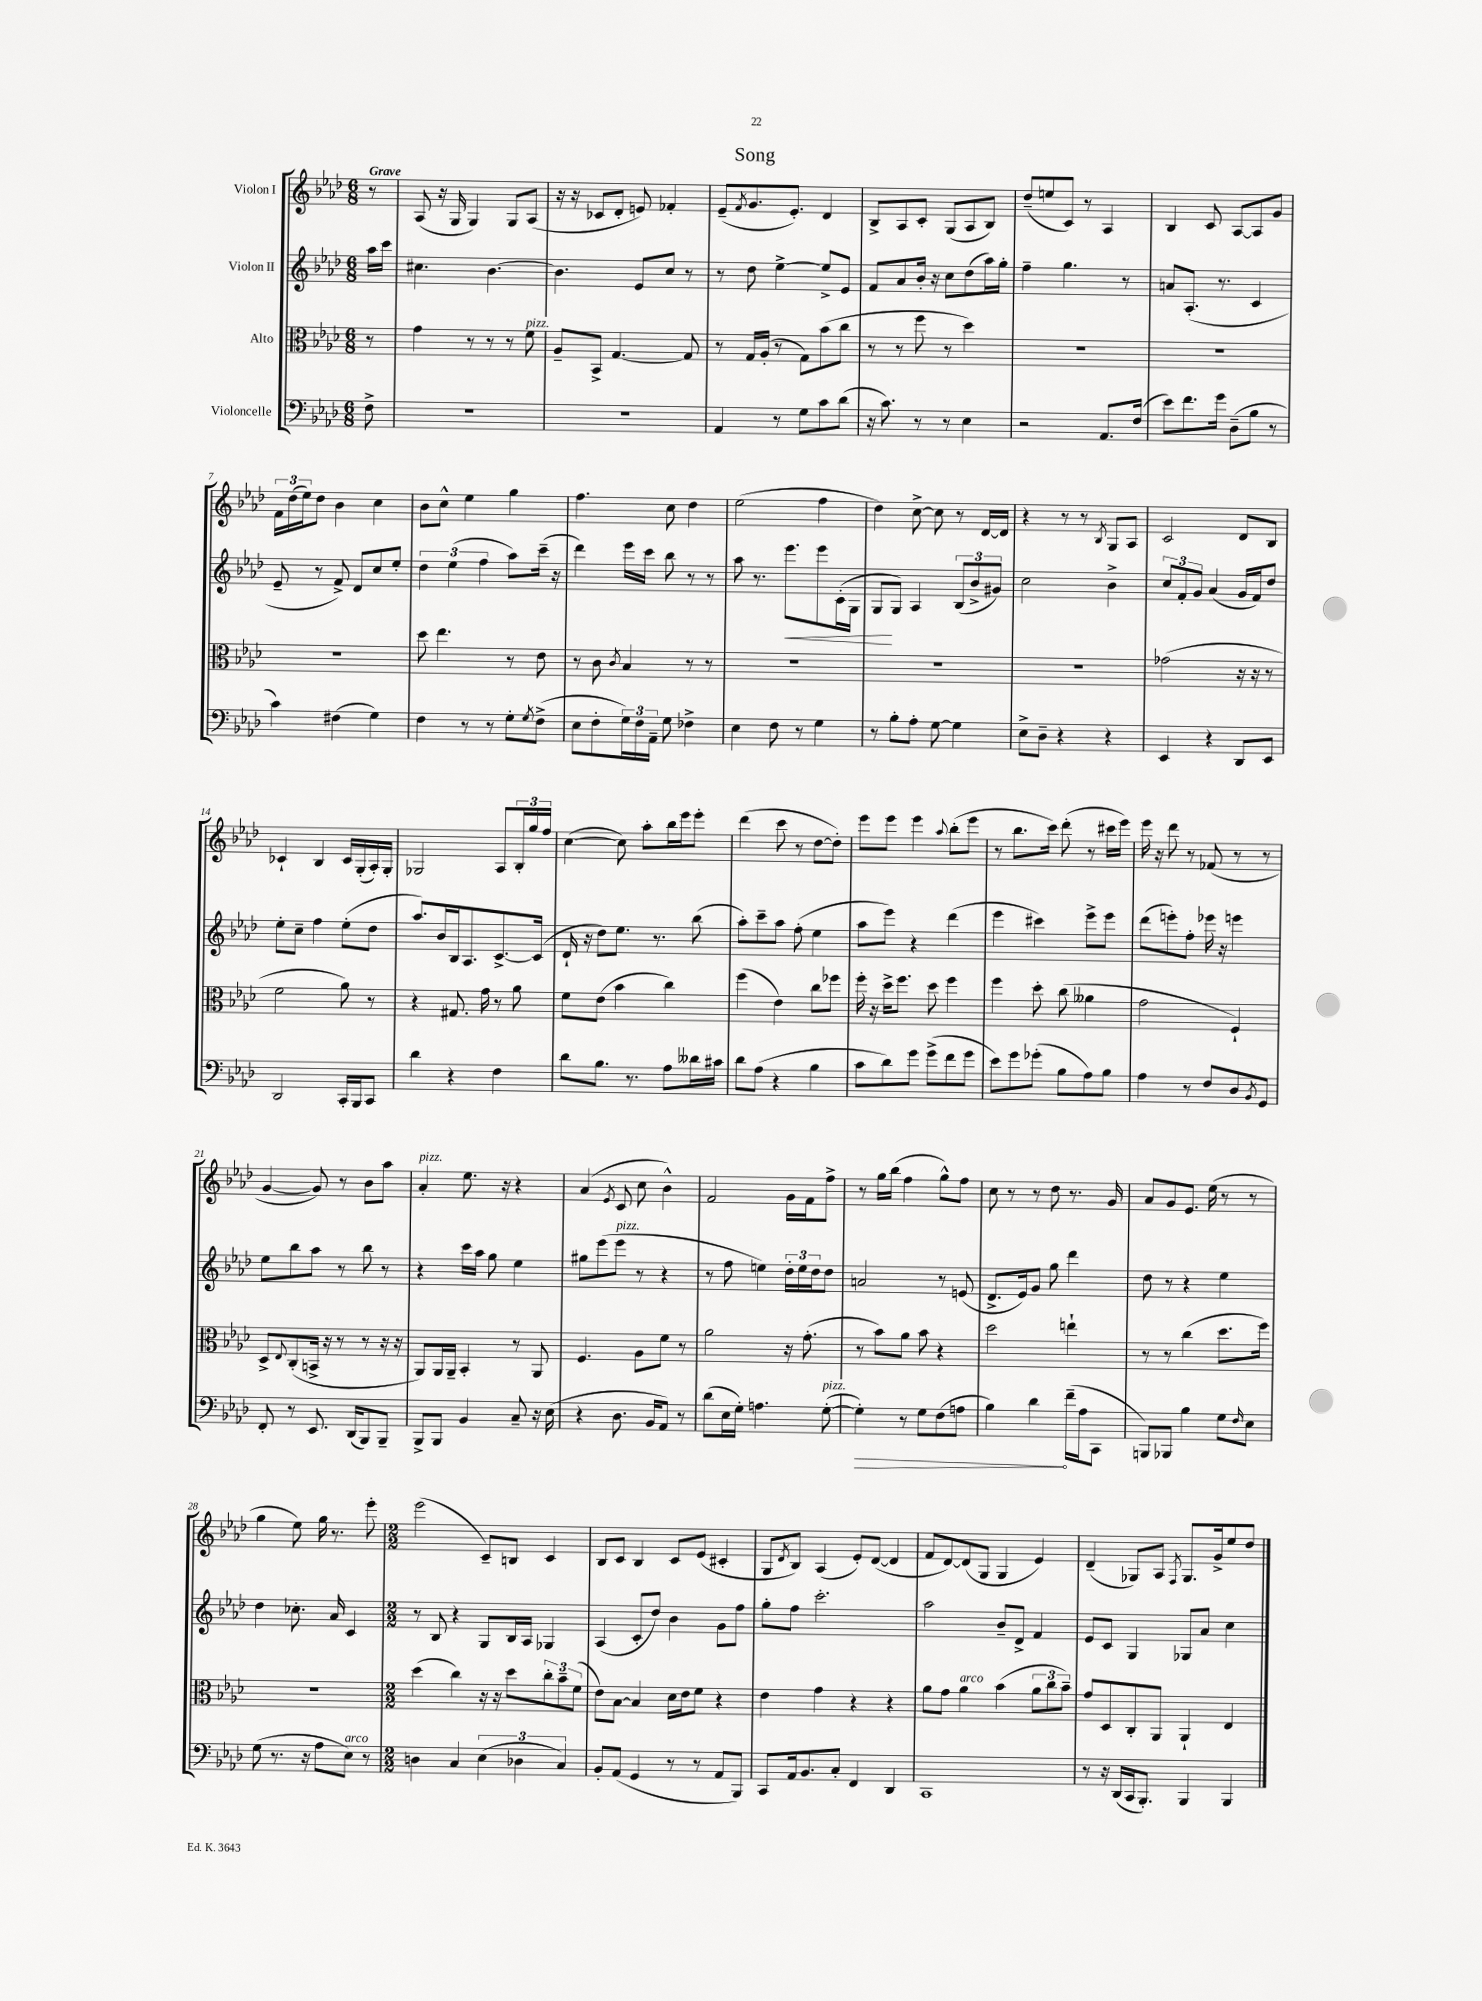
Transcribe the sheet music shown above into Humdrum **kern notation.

**kern	**dynam	**kern	**kern	**dynam	**kern
*part4	*part4	*part3	*part2	*part2	*part1
*staff4	*staff4	*staff3	*staff2	*staff2	*staff1
*I"Violoncelle	*	*I"Alto	*I"Violon II	*	*I"Violon I
*clefF4	*	*clefC3	*clefG2	*	*clefG2
*k[b-e-a-d-]	*	*k[b-e-a-d-]	*k[b-e-a-d-]	*	*k[b-e-a-d-]
*M6/8	*	*M6/8	*M6/8	*	*M6/8
=	=	=	=	=	=
!	!	!	!	!	!LO:TX:a:B:t=Grave
8F^\	.	8r	16aa-\LL	.	8r
.	.	.	16ccc\JJ	.	.
=1	=1	=1	=1	=1	=1
2.r	.	4g\	4.cc#X\	.	(8A-/
.	.	.	.	.	16r
.	.	.	.	.	16G/
.	.	8r	.	.	4G/)
.	.	8r	[4.b-\	.	.
.	.	8r	.	.	8G/L
!	!	!LO:TX:a:i:t=pizz.	!	!	!
.	.	8f\	.	.	(8A-/J
=2	=2	=2	=2	=2	=2
2.r	.	8A-~/L	4.b-\]	.	16r
.	.	.	.	.	16r
.	.	8BB-^/J	.	.	8c-X/L
.	.	[4.G/	.	.	8d-'/J
.	.	.	8e-/L	.	8en/)
.	.	.	8cc/J	.	4f-X'/
.	.	8G/]	8r	.	.
=3	=3	=3	=3	=3	=3
4AA-/	.	8r	8r	.	(8e-~/L
.	.	.	.	.	8qf/
.	.	16G/LL	8dd-\	.	8.g/
.	.	(16A-'/JJ	.	.	.
8r	.	8r	[4ee-^\	.	.
.	.	.	.	.	8.e-'/J)
8G\L	.	8G\L)	.	.	.
8c\	.	(8b-\	8ee-^/L]	.	4d-/
(8d-\J	.	8cc\J	8e-/J	.	.
=4	=4	=4	=4	=4	=4
16r	.	8r	8f/L	.	8B-^/L
8.c\)	.	.	.	.	.
.	.	8r	8a-/	.	8A-/
8r	.	8ff\	16b-'/Jk	.	8c'/J
.	.	.	16r	.	.
8r	.	8r	8cc\L	.	(8G/L
4E-\	.	4dd-\)	(8dd-\	.	8A-/
.	.	.	16aa-\L)	.	8B-/J)
.	.	.	16gg'\JJ	.	.
=5	=5	=5	=5	=5	=5
2r	.	2.r	4ff~\	.	(8dd-~/L
.	.	.	.	.	8een/
.	.	.	4.gg\	.	8c/J)
.	.	.	.	.	8r
8.AA-/L	.	.	.	.	4A-/
.	.	.	8r	.	.
(16F/Jk	.	.	.	.	.
=6	=6	=6	=6	=6	=6
8e-\L)	.	2.r	8an/L	.	4B-/
8.f\	.	.	(8.A-'/J	.	.
.	.	.	.	.	8c/
16g\Jk	.	.	8.r	.	.
(8D-~\L	.	.	.	.	[8A-/L
8B-\J	.	.	4c/	.	8A-/]
8r	.	.	.	.	8g/J
!!LO:LB:g=z
=7	=7	=7	=7	=7	=7
4c\)	.	2.r	8e-~/	.	24f\LL
.	.	.	.	.	(24dd-\
.	.	.	.	.	24ee-\J)
.	.	.	8r	.	8dd-\J
(4F#X\	.	.	8f^/)	.	4b-\
.	.	.	8d-/L	.	.
4G\)	.	.	8cc/	.	4cc\
.	.	.	8ee-'/J	.	.
=8	=8	=8	=8	=8	=8
4F\	.	8dd-\	6dd-\	.	8b-\L
.	.	4.ee-\	.	.	8cc^^\J
.	.	.	(6ee-\	.	.
8r	.	.	.	.	4ee-\
.	.	.	6ff\	.	.
8r	.	.	.	.	.
8G'\L	.	8r	8aa-\L)	.	4gg\
8qG/	.	.	.	.	.
(8F^\J	.	8e-\	(16ccc~\Jk	.	.
.	.	.	16r	.	.
=9	=9	=9	=9	=9	=9
8E-\L	.	8r	4ddd-\)	.	4.ff\
8F'\	.	8c\	.	.	.
.	.	8qc/	.	.	.
24G\L)	.	4B-/	16eee-\LL	.	.
24F\	.	.	.	.	.
.	.	.	16ccc\JJ	.	.
24AA-~\JJ	.	.	.	.	.
8G\	.	.	8bb-\	.	8cc\
4F-X^\	.	8r	8r	.	4dd-\
.	.	8r	8r	.	.
=10	=10	=10	=10	=10	=10
4E-\	.	2.r	8aa-\	.	(2ee-\
.	.	.	8.r	.	.
8F\	.	.	.	.	.
!	!	!	!	!LO:HP:b	!
.	.	.	8.eee-\L	<	.
8r	.	.	.	.	.
4G\	.	.	8eee-\	.	4ff\
.	.	.	(16c'\L	.	.
.	.	.	16G\JJ	.	.
=11	=11	=11	=11	=11	=11
8r	.	2.r	8G/L	.	4dd-\)
8B-'\L	.	.	8G/J)	[	.
8A-'\J	.	.	4A-/	.	[8cc^\
[8G\	.	.	.	.	8cc\]
4G\]	.	.	(12B-/L	.	8r
.	.	.	12b-^/	.	.
.	.	.	.	.	[16d-/LL
.	.	.	12g#X/J)	.	.
.	.	.	.	.	16d-/JJ]
=12	=12	=12	=12	=12	=12
8E-^\L	.	2.r	2cc\	.	4r
8D-~\J	.	.	.	.	.
4r	.	.	.	.	8r
.	.	.	.	.	8r
.	.	.	.	.	8qB-/
4r	.	.	4b-^\	.	8G/L
.	.	.	.	.	8A-/J
=13	=13	=13	=13	=13	=13
4EE-/	.	(2g-X\	12cc/L	.	2c/
.	.	.	12f'/	.	.
.	.	.	12g/J	.	.
4r	.	.	(4a-/	.	.
8DD-/L	.	16r	16g/LL	.	8d-/L
.	.	16r	16f/J)	.	.
8EE-/J	.	8r	8dd-/J	.	8B-/J
!!LO:LB:g=z
=14	=14	=14	=14	=14	=14
2DD-/	.	2f\	8ee-'\L	.	4c-X`/
.	.	.	8cc~\J	.	.
.	.	.	4ff\	.	4B-/
16CC'/LL	.	8a-\)	(8ee-'\L	.	16c-/LL
16BBB-/J	.	.	.	.	(16G'/
8CC/J	.	8r	8dd-\J	.	16A-'/)
.	.	.	.	.	16G'/JJ
=15	=15	=15	=15	=15	=15
4d-\	.	4r	8.aa-/L)	.	2G-X/
.	.	.	16b-/L	.	.
4r	.	8.G#X/	16B-/J	.	.
.	.	.	8.A-/	.	.
.	.	16g\	.	.	.
4F\	.	8r	[8.c^/	.	8A-/L
.	.	8a-\	.	.	24B-'/L
.	.	.	.	.	24gg/
.	.	.	(16c/Jk]	.	.
.	.	.	.	.	24ff/JJ
=16	=16	=16	=16	=16	=16
8d-\L	.	8f\L	16d-`/	.	([4cc\
.	.	.	16r	.	.
8.B-\J	.	(8e-\J	8dd-\L)	.	.
.	.	4b-\	8.ee-\J	.	8cc\])
8.r	.	.	.	.	.
.	.	.	.	.	8aa-'\L
.	.	.	8.r	.	.
8A-\L	.	4cc\)	.	.	16bb-\L
.	.	.	.	.	16eee-\J
16d--X\L	.	.	(8bb-\	.	8eee-'\J
16c#X\JJ	.	.	.	.	.
=17	=17	=17	=17	=17	=17
8d-\L	.	(4ff\	8aa-'\L)	.	(4ddd-\
(8A-\J	.	.	8ccc~\	.	.
4r	.	4e-\)	8aa-\J	.	8ccc\
.	.	.	(8ff'\	.	8r
4B-\	.	8cc\L	4ee-\	.	[8dd-\L
.	.	8ff-X\J	.	.	8dd-'\J])
=18	=18	=18	=18	=18	=18
8c\L	.	16ff'\	8aa-\L	.	8eee-\L
.	.	16r	.	.	.
8d-\)	.	16dd-^\KL	8eee-\J)	.	8eee-\J
.	.	8.ff\J	.	.	.
8g\J	.	.	4r	.	4eee-\
(8g^\L	.	8dd-\	.	.	.
.	.	.	.	.	8qqaa-/
8f\	.	4ff\	(4ddd-\	.	(8bb-'\L
8g\J	.	.	.	.	8eee-\J
=19	=19	=19	=19	=19	=19
8e-\L)	.	4ff\	4eee-\	.	8r
8g\	.	.	.	.	8.bb-\L
(8g-X'\J	.	8dd-'\	4ccc#X\)	.	.
.	.	.	.	.	16ccc\Jk)
8B-\L	.	(8cc\	.	.	(8ddd-'\
8A-\)	.	4a--X\	8eee-^\L	.	8r
8B-\J	.	.	8eee-\J	.	16ccc#X\LL
.	.	.	.	.	16eee-\JJ)
=20	=20	=20	=20	=20	=20
4A-\	.	2g\	(8ddd-\L	.	16eee-\
.	.	.	.	.	16r
.	.	.	8eeen'\)	.	8ddd-\
8r	.	.	8ff'\J	.	8r
8F/L	.	.	16eee-X\	.	(8f-X/
.	.	.	16r	.	.
8D-/	.	4F`/)	4eeen\	.	8r
8qBB-/	.	.	.	.	.
8GG/J	.	.	.	.	8r
!!LO:LB:g=z
=21	=21	=21	=21	=21	=21
8FF'/	.	8D-^/L	8ee-\L	.	[4g/
.	.	8qqE-/	.	.	.
8r	.	(8C'/	8bb-\	.	.
8.EE-/	.	16BBn^/Jk	8aa-\J	.	8g/])
.	.	16r	.	.	.
.	.	8r	8r	.	8r
(16DD-/KL	.	.	.	.	.
8BBB-/)	.	8r	8bb-\	.	8b-\L
8BBB-~/J	.	16r	8r	.	8aa-\J
.	.	16r	.	.	.
=22	=22	=22	=22	=22	=22
!	!	!	!	!	!LO:TX:a:i:t=pizz.
8BBB-^/L	.	8AA-/L)	4r	.	4a-'/
8BBB-/J	.	16AA-/L	.	.	.
.	.	16AA-~/JJ	.	.	.
4BB-/	.	4BB-'/	16ccc\LL	.	8.ee-\
.	.	.	16aa-\JJ	.	.
.	.	.	8gg\	.	.
.	.	.	.	.	16r
8C~/	.	8r	4ee-\	.	4r
16r	.	8AA-/	.	.	.
(16E-\	.	.	.	.	.
=23	=23	=23	=23	=23	=23
4r	.	4.F/	8gg#X\L	.	(4a-/
.	.	.	(8eee-\	.	.
.	.	.	.	.	8qe-/
!	!	!	!LO:TX:a:i:t=pizz.	!	!
8.D-\	.	.	8eee-\J	.	8c/
.	.	8A-\L	8r	.	8cc\
16BB-/KL	.	.	.	.	.
8AA-/J)	.	8f\J	4r	.	4b-^^\)
8r	.	8r	.	.	.
=24	=24	=24	=24	=24	=24
(8d-\L	.	2a-\	8r	.	2f/
16E-\L	.	.	8ff\	.	.
16G'\JJ)	.	.	.	.	.
4.An\	.	.	4een\)	.	.
.	.	16r	24dd-'\LL	.	16g\LL
.	.	.	24ee\	.	.
.	.	(8.g'\	.	.	16f\J
.	.	.	24dd-\J	.	.
!LO:TX:a:i:t=pizz.	!	!	!	!	!
([8G'\	.	.	8dd-\J	.	8ff^\J
=25	=25	=25	=25	=25	=25
!	!LO:HP:b	!	!	!	!
4G'\])	>	8r	2an/	.	8r
.	.	8b-\L)	.	.	16gg\LL
.	.	.	.	.	(16bb-\JJ
8r	.	8a-\J	.	.	4ff\
8G\L	.	8b-\	.	.	.
(8F\	.	4r	8r	.	8gg^^\L)
8An\J	.	.	(8en/	.	8ff\J
=26	=26	=26	=26	=26	=26
4B-\)	.	2dd-\	8.d-^/L	.	8cc\
.	.	.	.	.	8r
.	.	.	16e-/k)	.	.
4d-\	.	.	8g/J	.	8r
.	.	.	8gg\	.	8dd-\
(16f~\LL	]	4een`\	4ddd-\	.	8.r
16A-\J	.	.	.	.	.
8CC\J	.	.	.	.	.
.	.	.	.	.	16g/
=27	=27	=27	=27	=27	=27
8BBBn/L)	.	8r	8dd-\	.	8a-/L
8BBB-X/J	.	8r	8r	.	8g/
4B-\	.	(4cc\	4r	.	8.e-/J
.	.	.	.	.	(16ee-\
8G\L	.	8.dd-\L	4ee-\	.	8r
16qqF/	.	.	.	.	.
8E-\J	.	.	.	.	8r
.	.	16ff\Jk)	.	.	.
!!LO:LB:g=z
=28	=28	=28	=28	=28	=28
(8G\	.	2.r	4dd-\	.	4gg\
8.r	.	.	.	.	.
.	.	.	8.cc-X'\	.	8ee-\)
16r	.	.	.	.	.
8A-\L	.	.	.	.	16gg\
.	.	.	16a-/	.	8.r
!LO:TX:a:i:t=arco	!	!	!	!	!
8E-\J)	.	.	4c/	.	.
8r	.	.	.	.	8eee-'\
=29	=29	=29	=29	=29	=29
*M2/2	*	*M2/2	*M2/2	*	*M2/2
4Dn\	.	(4dd-\	8r	.	(2eee-\
.	.	.	8B-/	.	.
4C/	.	4cc\)	4r	.	.
(6E-\	.	16r	8G/L	.	8c~/L)
.	.	16r	.	.	.
.	.	8dd-\L	16B-/L	.	8Bn/J
6D-X\	.	.	.	.	.
.	.	.	16A-/JJ	.	.
.	.	12cc'\	4G-X/	.	4c/
6C/)	.	12b-~\	.	.	.
.	.	(12f\J	.	.	.
=30	=30	=30	=30	=30	=30
8BB-'/L	.	8e-\L)	(4A-/	.	8B-/L
(8AA-/J	.	[8B-\J	.	.	8c/J
4GG/	.	4B-/]	8c'/L	.	4B-/
.	.	.	8dd-/J)	.	.
8r	.	16d-\LL	4b-\	.	8c/L
.	.	16e-\J	.	.	.
8r	.	8f\J	.	.	(8e-/J
8AA-/L	.	4r	8g\L	.	4c#X'/
8BBB-/J)	.	.	8ff\J	.	.
=31	=31	=31	=31	=31	=31
8CC/L	.	4e-\	8gg'\L	.	8G/L
.	.	.	.	.	8qd-/
16AA-/k	.	.	8ff\J	.	8B-/J)
8.BB-/	.	.	.	.	.
.	.	4g\	2.ccc'\	.	(4A-/
8C'/J	.	.	.	.	.
4FF/	.	4r	.	.	8e-'/L)
.	.	.	.	.	([8d-/J
4DD-/	.	4r	.	.	4d-/]
=32	=32	=32	=32	=32	=32
1CC	.	8a-\L	2aa-\	.	8f/L
.	.	8g\J	.	.	[8d-/)
!	!	!LO:TX:a:i:t=arco	!	!	!
.	.	4a-\	.	.	(8d-/]
.	.	.	.	.	8G/J
.	.	(4b-\	8b-~/L	.	4G/
.	.	.	8d-^/J	.	.
.	.	12a-\L	4f/	.	4e-/)
.	.	12cc\	.	.	.
.	.	12b-~\J)	.	.	.
=33	=33	=33	=33	=33	=33
8r	.	8g/L	8e-/L	.	(4d-~/
16r	.	8D-/	8c/J	.	.
(16DD-/LL	.	.	.	.	.
16CC/J	.	8C'/	4G/	.	8G-X/L)
8.BBB-'/J)	.	.	.	.	.
.	.	8AA-/J	.	.	8A-/J
.	.	.	.	.	8qF/
4BBB-/	.	4AA-`/	8G-X/L	.	8.G-/L
.	.	.	8a-/J	.	.
.	.	.	.	.	16g^/k
4BBB-/	.	4E-/	4cc\	.	8ee-/
.	.	.	.	.	8dd-/J
==	==	==	==	==	==
*-	*-	*-	*-	*-	*-
